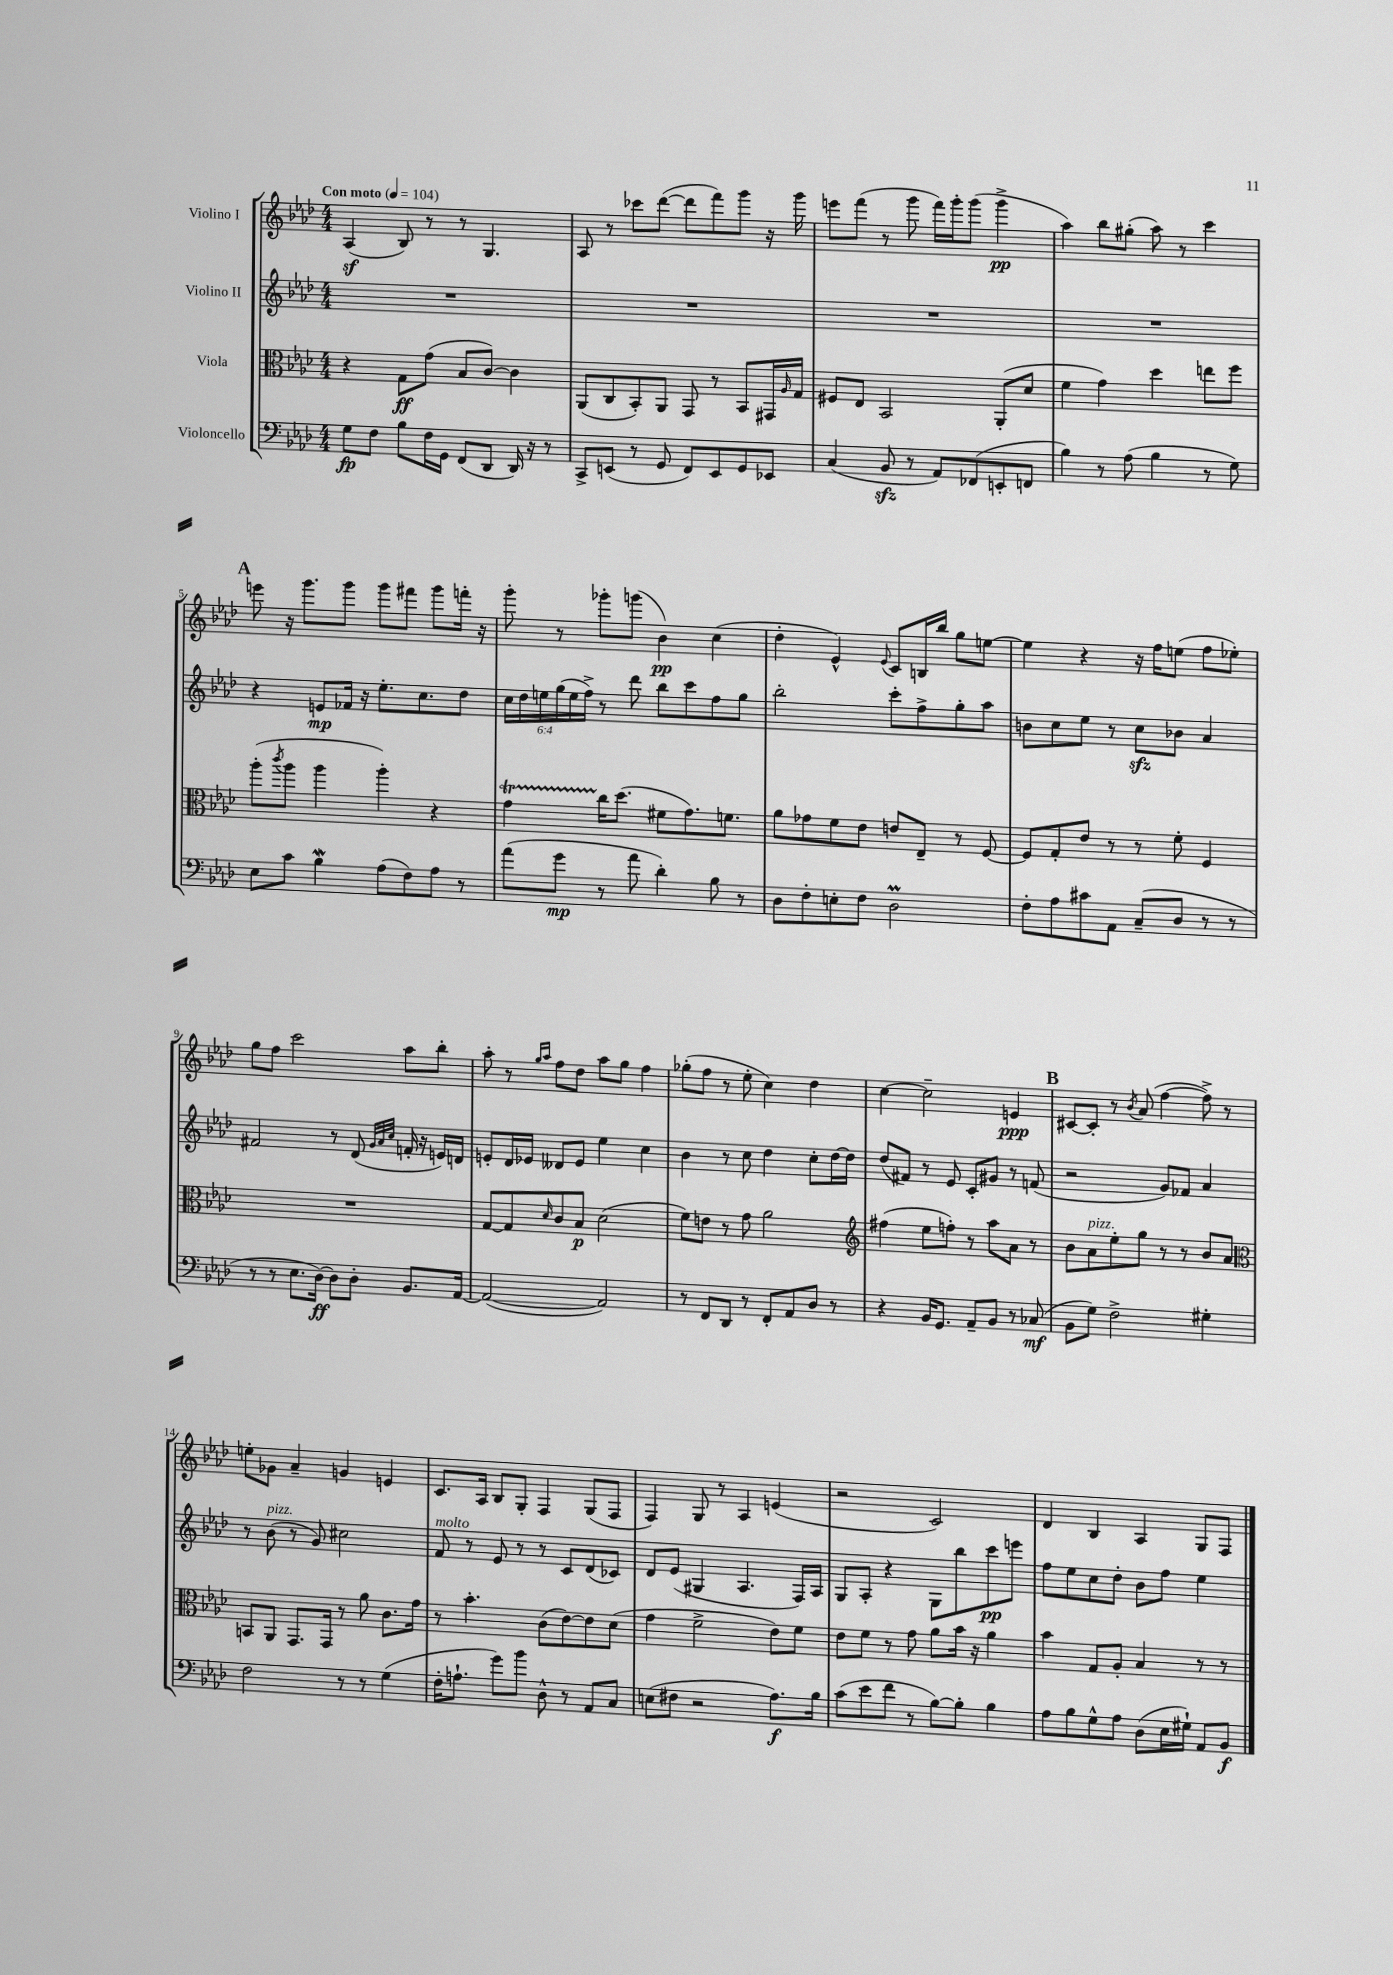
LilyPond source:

<<
\new StaffGroup <<
\new Staff = "s0" \with { instrumentName = "Violino I" } {
    \clef treble \key aes \major \numericTimeSignature \time 4/4 \tempo "Con moto" 4 = 104
    aes4\sf( bes8) r8 r8 g4. |
    aes8 r8 ces'''8 des'''8~( des'''8 f'''8) g'''8 r16 g'''16 |
    e'''8 f'''8( r8 g'''8 f'''16) g'''16-. g'''8( g'''4->\pp |
    aes''4) bes''8 gis''8-.( aes''8) r8 c'''4 |
    \mark \markup { \bold "A" } e'''8 r16 g'''8. g'''8 g'''8 fis'''8 g'''8 f'''16-. r16 |
    g'''8-. r8 ges'''8-. g'''8( bes'4\pp) c''4( |
    des''4-. ees'4-^) \appoggiatura { ees'8 } c'8 b16 bes''16 g''8 e''8~ |
    e''4 r4 r16 f''16 e''8( f''8 ees''8-.) |
    g''8 f''8 c'''2 aes''8 bes''8-. |
    aes''8-. r8 \grace { g''16 aes''16 } f''8 des''8 aes''8 g''8 f''4 |
    ges''8-.( f''8 r8 ees''8-. c''4) des''4 |
    c''4~ c''2-- e'4\ppp |
    \mark \markup { \bold "B" } cis'8~ cis'8-. r8 \acciaccatura { bes'8 } aes'8( f''4~ f''8->) r8 |
    e''8-. ges'8 aes'4-- g'4 e'4 |
    c'8. aes16 bes8 g8-. f4 g8( f8 |
    f4) g8 r8 aes4 e'4( |
    r2 c'2) |
    des'4 bes4 aes4 g8 f8 \bar "|." |
}
\new Staff = "s1" \with { instrumentName = "Violino II" } {
    \clef treble \key aes \major \numericTimeSignature \time 4/4 \override Staff.TupletNumber.text = #tuplet-number::calc-fraction-text
    R1 |
    R1 |
    R1 |
    R1 |
    \mark \markup { \bold "A" } r4 e'8\mp fes'16 r16 ees''8.-. c''8. des''8 |
    \tuplet 6/4 { c''16 des''16 e''16 g''16( e''16 f''16->) } r8 des'''8 bes''8 c'''8 f''8 g''8 |
    bes''2-. c'''8-. f''8-> g''8-. aes''8 |
    b'8 c''8 ees''8 r8 c''8\sfz bes'8 aes'4 |
    fis'2 r8 des'8( \grace { g'32 aes'32 c''32 } f'16-. r16 e'16) d'16 |
    e'8-. des'16 ees'16 deses'8 ees'8 ees''4 c''4 |
    bes'4 r8 c''8 des''4 c''8-. des''16~ des''16 |
    des''8( fis'8) r8 ees'8 c'8-. gis'8 r8 f'8( |
    \mark \markup { \bold "B" } r2 g'8) fes'8 aes'4 |
    r8 bes'8^\markup { \italic "pizz." }( r8 g'8) cis''2 |
    f'8^\markup { \italic "molto" } r8 ees'8 r8 r8 c'8 des'8( ces'8) |
    des'8 ees'8( gis4 aes4. f16) aes16 |
    g8 aes8-. r4 g8 bes''8 c'''8\pp e'''8 |
    f''8 ees''8 c''8 des''8-. bes'8 f''8 ees''4 \bar "|." |
}
\new Staff = "s2" \with { instrumentName = "Viola" } {
    \clef alto \key aes \major \numericTimeSignature \time 4/4
    r4 g8\ff g'8( bes8 c'8~) c'4 |
    aes,8( c8 bes,8-.) aes,8 g,8 r8 bes,8 gis,16 \grace { aes16 } g16 |
    fis8 ees8 bes,2 aes,8-.( des'8 |
    f'4 g'4) des''4 e''8 f''8 |
    \mark \markup { \bold "A" } aes''8-.( \acciaccatura { c'''8 } aes''8 aes''4 aes''4-.) r4 |
    g'4\startTrillSpan c''16\stopTrillSpan des''8.( fis'8 g'8.) f'8. |
    aes'8 ges'8 f'8 ees'8 e'8 ees8-- r8 f8~ |
    f8 g8-. ees'8 r8 r8 f'8-. f4 |
    R1 |
    g8~ g8 \grace { des'16 } c'8 bes8\p des'2( |
    f'8) e'8 r8 g'8 aes'2 |
    \clef treble fis''4( ees''8 f''8-.) r8 aes''8 aes'8 r8 |
    \mark \markup { \bold "B" } bes'8 aes'8^\markup { \italic "pizz." } ees''8-. g''8 r8 r8 bes'8 aes'8 |
    \clef alto b,8 aes,8 g,8. g,16 r8 aes'8 c'8. g'16 |
    r8 bes'4.-. c'8( ees'8~) ees'8 des'8( |
    g'4 f'2-> ees'8) f'8 |
    ees'8 f'8 r8 g'8 aes'8 bes'16 r16 aes'4 |
    bes'4 g8 aes8-. bes4 r8 r8 \bar "|." |
}
\new Staff = "s3" \with { instrumentName = "Violoncello" } {
    \clef bass \key aes \major \numericTimeSignature \time 4/4
    g8\fp f8 bes8 f16 g,16 f,8( des,8 des,16) r16 r8 |
    c,8-> e,8( r8 g,8 f,8) e,8 g,8 ees,8 |
    c4( bes,8\sfz r8 aes,8) fes,8( e,8-. f,8 |
    bes4) r8 aes8( bes4 r8 g8) |
    \mark \markup { \bold "A" } ees8 c'8 bes4\mordent aes8( f8) aes8 r8 |
    aes'8( g'8\mp r8 aes'8 des'4-.) bes8 r8 |
    des8 f8-. e8-. f8 des2\prall |
    f8-. aes8 cis'8 aes,8 c8--( des8 r8 r8 |
    r8 r8 ees8. des16~\ff) des8 des8-. bes,8. aes,16~ |
    aes,2~( aes,2) |
    r8 f,8 des,8 r8 f,8-. aes,8 des8 r8 |
    r4 bes,16 g,8. aes,8-- bes,8 r8 ces8\mf( |
    \mark \markup { \bold "B" } bes,8 g8) f2-> gis4-. |
    f2 r8 r8 g4( |
    f16-. a8.-! g'8) bes'8 des8-^ r8 aes,8 c8 |
    e8( fis8 r2 aes8.\f) bes16 |
    c'8( ees'8 f'8 r8 bes8~) bes8-. bes4 |
    aes8 bes8 g8-^ aes8 des8( ees16 gis16-!) aes,8 bes,8\f \bar "|." |
}
>>
>>
